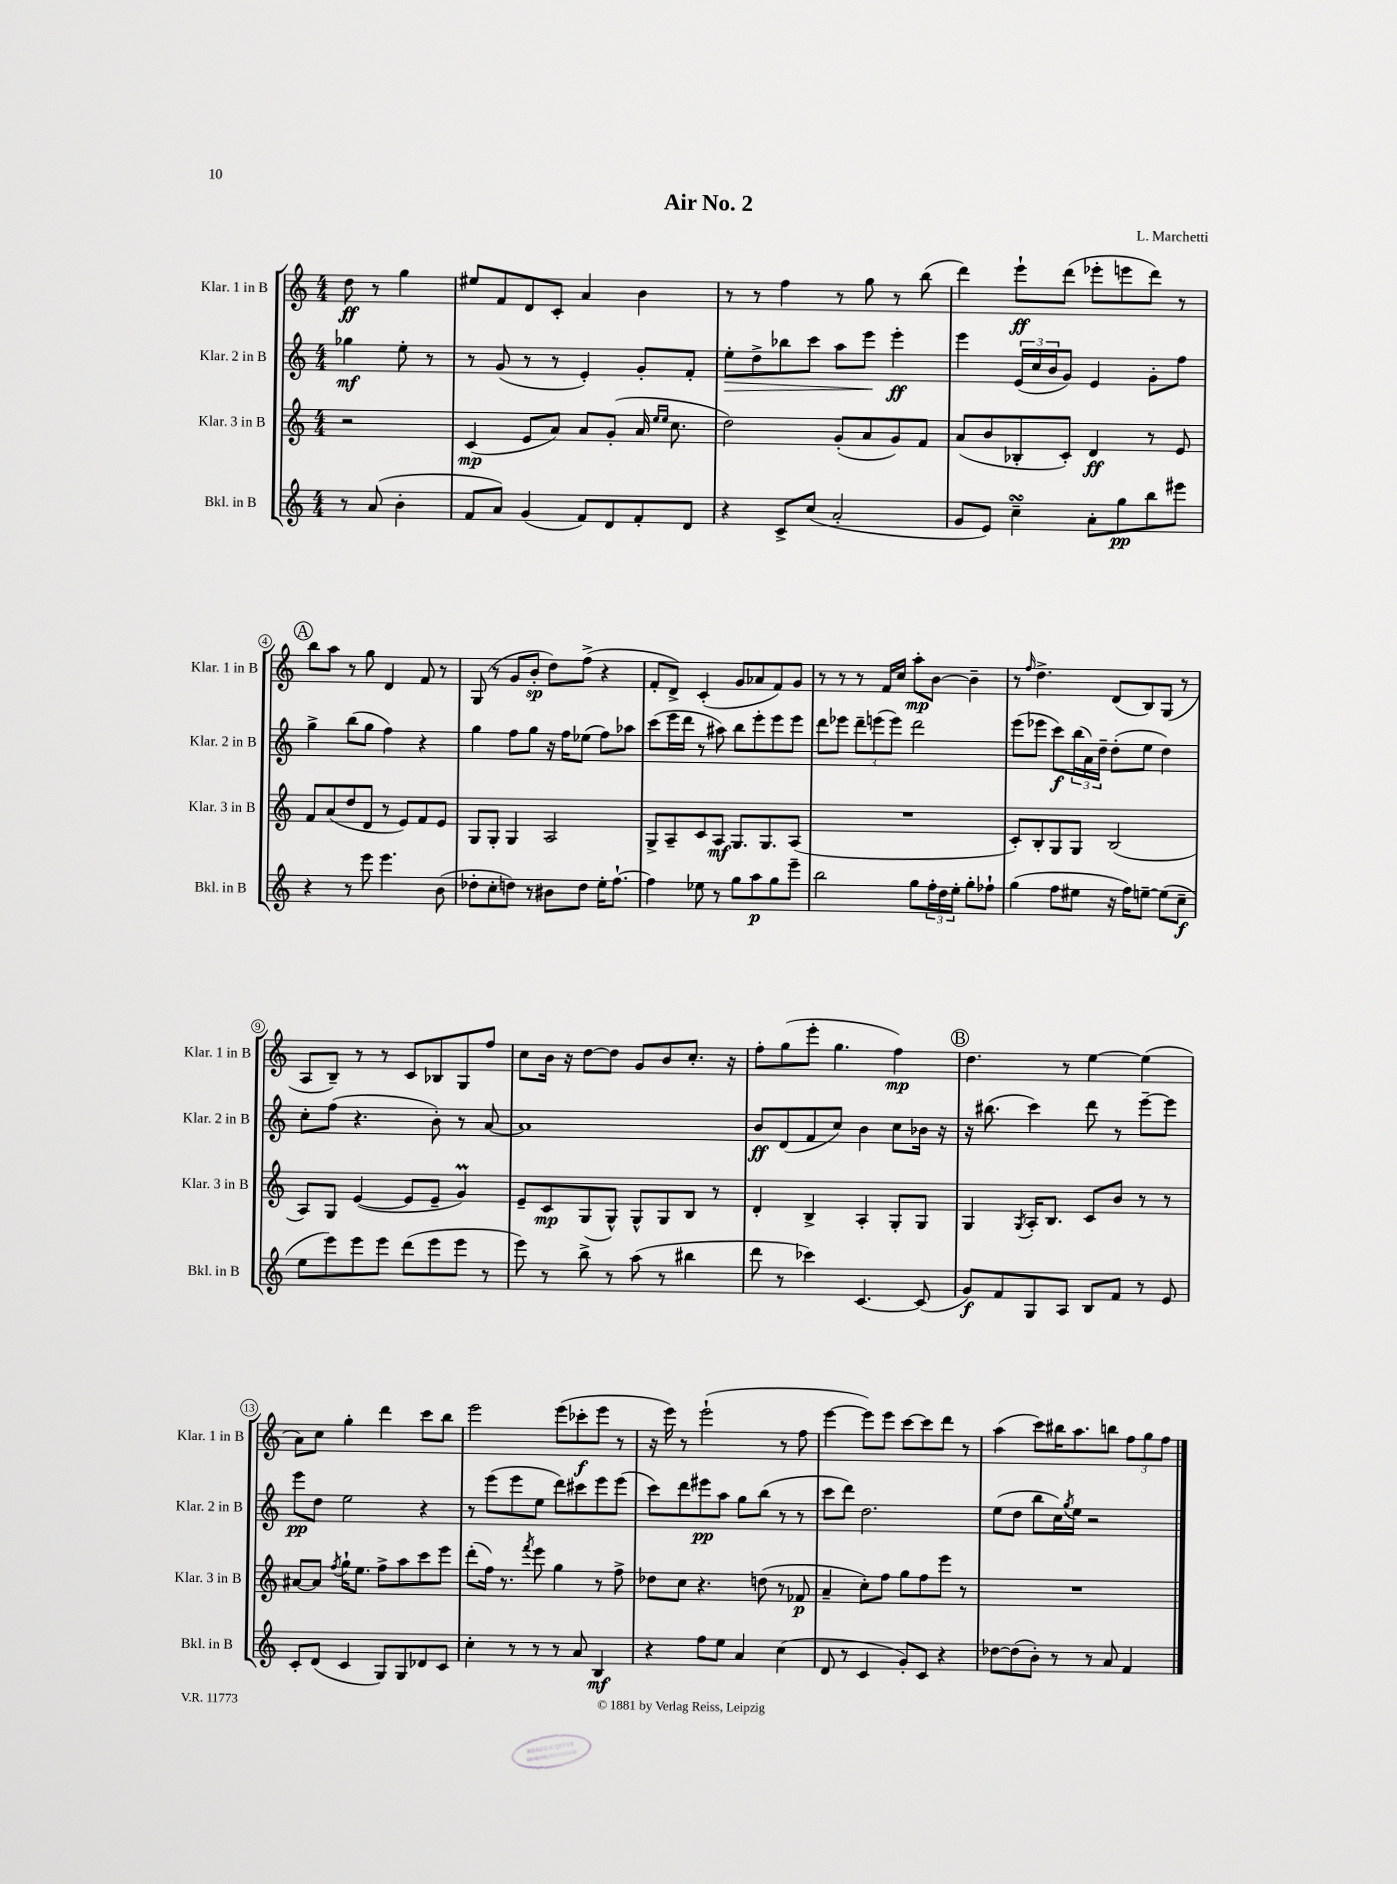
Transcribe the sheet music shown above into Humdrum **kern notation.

**kern	**kern	**kern	**kern
*staff4	*staff3	*staff2	*staff1
*clefG2	*clefG2	*clefG2	*clefG2
*k[]	*k[]	*k[]	*k[]
*M4/4	*M4/4	*M4/4	*M4/4
8r	2r	4gg-	8dd
(8a	.	.	8r
4b'	.	8ee'	4gg
.	.	8r	.
=	=	=	=
8f	(4c	8r	8ee#
8a)	.	(8g	8f
(4g	8e	8r	8d
.	8a)	8r	8c'
8f)	8a	4e')	4a
8d	(8g'	.	.
8f'	16a	8g'	4b
.	16qqee	.	.
.	16qqee	.	.
.	8.cc	.	.
8d	.	8f'	.
=	=	=	=
4r	2dd)	8ee'	8r
.	.	8dd^	8r
8c^	.	8bb-	4ff
(8cc	.	8ccc	.
2a'	(8g'	8aa	8r
.	8a	8eee	8gg
.	8g)	4eee'	8r
.	8f	.	(8bb
=	=	=	=
8g	(8a	4eee	4ddd)
8e)	8b	.	.
4cc~	8B-'	(24e	8eee`
.	.	24cc	.
.	.	24b	.
.	8c')	8g)	(8ddd
8a'	4d	4e	8eee-'
8gg	.	.	8eee
8bb	8r	8g'	8ddd)
8eee#	8e	8ff	8r
=	=	=	=
4r	8f	4gg^	8bb
.	(8a	.	8aa
8r	8dd	(8bb	8r
8eee	8d	8gg	8gg
4.eee	8r	4ff)	4d
.	8e)	.	.
.	8f	4r	8f
(8b	8e	.	8r
=	=	=	=
8dd-'	8G	4gg	(8G
8cc'	8G'	.	8r
8dd)	4G	8ff	8g
8r	.	8gg	8b'
8b#	2A	16r	8dd)
.	.	16ff	.
8dd	.	(8ee-	(8ff^
16ee'	.	8ff)	4r
[8.ff`	.	.	.
.	.	8aa-	.
=	=	=	=
4ff]	8G^	(8ccc	8f'
.	8A~	16eee	8d^)
.	.	16ddd	.
8ee-	8c	8r	(4c'
8r	8A	8aa#)	.
8gg	8.G	8bb	8g
8aa	.	8eee'	8a-
.	8.G	.	.
8gg	.	8eee	8f)
8eee~	(8A	8eee	8g
=	=	=	=
2bb	1r	8ddd	8r
.	.	8eee-	8r
.	.	12ddd~	8r
.	.	(12eee	.
.	.	.	16f
.	.	12eee)	.
.	.	.	16cc
8gg	.	2ddd	8aa'
24ff'	.	.	[8b
24dd	.	.	.
24ee'	.	.	.
8gg'	.	.	4b~]
8ff-`	.	.	.
=	=	=	=
(4gg	8c')	(8eee	8r
.	.	.	16qqff
.	8B'	8eee-	4.dd^
8ff	8G	8ccc)	.
8ee#	8G	(24bb	.
.	.	24a)	.
.	.	24dd~	.
16r	(2B	(8dd'	(8d
16ff)	.	.	.
[8ee~	.	8ee	8B)
(8ee]	.	4dd)	(8G
8cc~	.	.	8r
=	=	=	=
8ee	8A)	8cc'	8A
8eee)	8G	(8ff	8B~)
8eee	([4e	4.r	8r
8eee	.	.	8r
(8ddd	8e]	.	8c
8eee	8e~	8b')	8B-
8eee	4g)	8r	8G
8r	.	[8a	8ff
=	=	=	=
8eee)	8e~	1a]	8cc
8r	8c	.	16b
.	.	.	16r
8bb^	(8G	.	[8dd
8r	8G^^)	.	8dd]
(8aa	8G^^	.	8g
8r	8G	.	8b
4bb#	8B	.	8.cc'
.	8r	.	.
.	.	.	16r
=	=	=	=
8ddd	4d'	8b	8ff'
8r	.	(8d	(8gg
4ccc-)	4B^	8f	8eee'
.	.	8cc)	4.gg
[4.c	4A'	4b	.
.	8G'	8cc	4ff)
(8c]	8G	16b-	.
.	.	16r	.
=	=	=	=
8g)	4G	16r	4.dd
.	.	(8.bb#	.
8f	.	.	.
.	8qG	.	.
8G	16A'	4ccc)	.
.	8.B	.	.
8A	.	.	8r
8B	8c	8ddd	[4ee
8f	8b	8r	.
8r	8r	[8eee~	(4ee]
8e	8r	8eee]	.
=	=	=	=
8c'	[8a#	8eee	8a)
(8d	8a#]	8dd	8cc
.	8qff	.	.
4c	16gg`	2ee	4gg'
.	8.ee	.	.
8G)	8ff^	.	4ddd
8G	8aa	.	.
8d-	8ccc	4r	8ccc
8c	8eee	.	8bb
=	=	=	=
4cc'	(8ddd'	8r	2eee
.	16ff)	(8eee	.
.	8.r	.	.
8r	.	8eee	.
.	8qfff	.	.
8r	8eee	8ee	.
8r	4gg	8ddd)	(8eee
8a	.	8ccc#	8ccc-'
4B	8r	8eee	8eee
.	8ff^	(8eee	8r
=	=	=	=
4r	8dd-	8ccc)	16r
.	.	.	16eee)
.	8cc	8ddd	8r
8ff	4.r	8eee#	(2eee`
8ee	.	8aa	.
4a	.	8gg	.
.	(8dd	(8bb	.
(4cc	8r	8r	8r
.	8f-	8r	8ff
=	=	=	=
8d	4a~	8ccc	[4eee
8r	.	8ddd)	.
4c	8cc')	2.dd	8eee])
.	8ff	.	8eee
8g')	8gg	.	[8ccc
8c	8ff	.	8ccc]
4r	8eee	.	8ddd
.	8r	.	8r
=	=	=	=
[8dd-	1r	(8ee	(4aa
(8dd-]	.	8dd	.
8b')	.	8bb	8ccc)
8r	.	16cc)	16bb#
.	.	8qgg	.
.	.	16ee	8.aa
8r	.	2r	.
8a	.	.	8bb
4f	.	.	12ff
.	.	.	12gg
.	.	.	12ff
==	==	==	==
*-	*-	*-	*-
